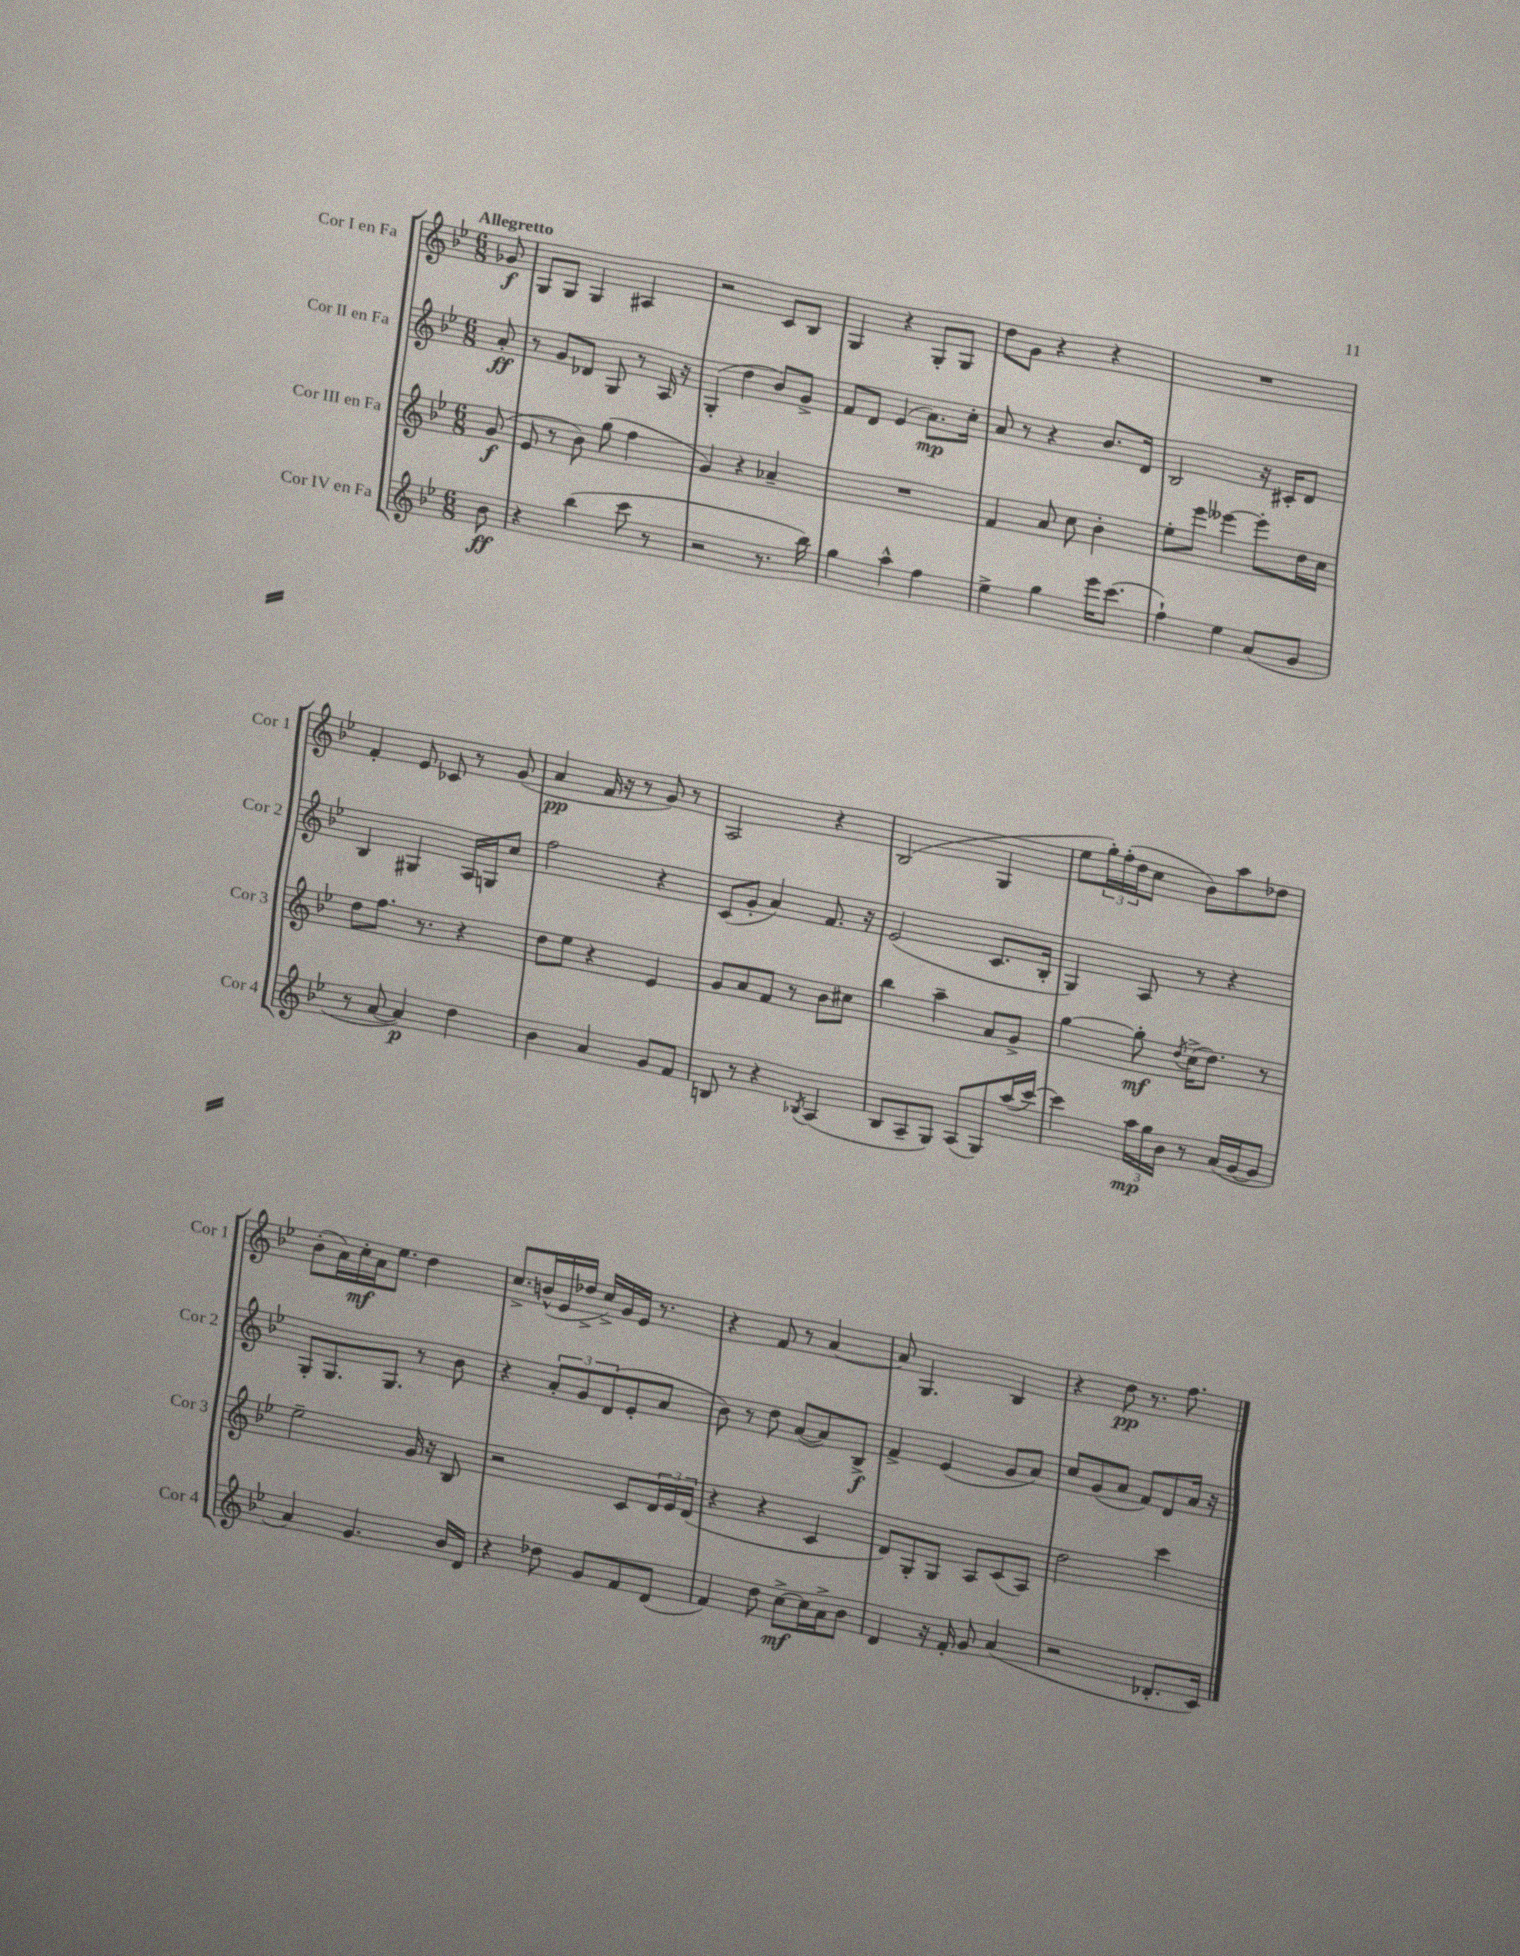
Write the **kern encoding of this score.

**kern	**dynam	**kern	**dynam	**kern	**dynam	**kern	**dynam
*part4	*part4	*part3	*part3	*part2	*part2	*part1	*part1
*staff4	*staff4	*staff3	*staff3	*staff2	*staff2	*staff1	*staff1
*I"Cor IV en Fa	*	*I"Cor III en Fa	*	*I"Cor II en Fa	*	*I"Cor I en Fa	*
*I'Cor 4	*	*I'Cor 3	*	*I'Cor 2	*	*I'Cor 1	*
*clefG2	*	*clefG2	*	*clefG2	*	*clefG2	*
*k[b-e-]	*	*k[b-e-]	*	*k[b-e-]	*	*k[b-e-]	*
*M6/8	*	*M6/8	*	*M6/8	*	*M6/8	*
=	=	=	=	=	=	=	=
!	!	!	!	!	!	!LO:TX:a:B:t=Allegretto	!
8b-\	ff	(8g/	f	8a'/	ff	8g-X/	f
=1	=1	=1	=1	=1	=1	=1	=1
4r	.	8e-/	.	8r	.	8G/L	.
.	.	8r	.	8g/L	.	8G/J	.
(4bb-\	.	8b-\)	.	8d-X/J	.	4G/	.
.	.	(8gg\	.	8G/	.	.	.
8ccc\	.	4ff\	.	8r	.	4A#X/	.
8r	.	.	.	16A/	.	.	.
.	.	.	.	16r	.	.	.
=2	=2	=2	=2	=2	=2	=2	=2
2r	.	4g/)	.	(4G'/	.	2r	.
.	.	4r	.	4dd\	.	.	.
8.r	.	4a-X~/	.	8b-/L)	.	8c/L	.
.	.	.	.	8g^/J	.	8B-/J	.
16bb-\)	.	.	.	.	.	.	.
=3	=3	=3	=3	=3	=3	=3	=3
4gg\	.	2.r	.	8f/L	.	4G/	.
.	.	.	.	8d/J	.	.	.
4aa^^\	.	.	.	(4e-/	.	4r	.
4ff\	.	.	.	8.a\L)	mp	8G'/L	.
.	.	.	.	.	.	8G/J	.
.	.	.	.	16cc'\Jk	.	.	.
=4	=4	=4	=4	=4	=4	=4	=4
4ee-^\	.	4f/	.	8a/	.	8dd\L	.
.	.	.	.	8r	.	8g\J	.
4gg\	.	8a/	.	4r	.	4r	.
.	.	8cc\	.	.	.	.	.
16eee-\KL	.	4b-'\	.	8.b-/L	.	4r	.
(8.ccc\J	.	.	.	.	.	.	.
.	.	.	.	16d/Jk	.	.	.
=5	=5	=5	=5	=5	=5	=5	=5
4ff`\)	.	8ee-'\L	.	2B-/	.	2.r	.
.	.	8eee-\J	.	.	.	.	.
4ee-\	.	[4eee--X\	.	.	.	.	.
(8a/L	.	8eee--'\L]	.	16r	.	.	.
.	.	.	.	16c#X'/KL	.	.	.
8g/J	.	16dd\L	.	8d/J	.	.	.
.	.	16cc\JJ	.	.	.	.	.
!!LO:LB:g=z
=6	=6	=6	=6	=6	=6	=6	=6
8r	.	8dd\L	.	4B-/	.	4f'/	.
[8a/	.	8.ff\J	.	.	.	.	.
4a/])	p	.	.	4G#X/	.	8e-/	.
.	.	8.r	.	.	.	.	.
.	.	.	.	.	.	8c-X/	.
4dd\	.	4r	.	16A/LL	.	8r	.
.	.	.	.	16Gn/J	.	.	.
.	.	.	.	8cc/J	.	(8g/	.
=7	=7	=7	=7	=7	=7	=7	=7
4b-\	.	8dd\L	.	2ff\	.	4a/	pp
.	.	8ee-\J	.	.	.	.	.
4a/	.	4r	.	.	.	16f/	.
.	.	.	.	.	.	16r	.
.	.	.	.	.	.	8r	.
8g/L	.	4e-/	.	4r	.	8g/)	.
8f/J	.	.	.	.	.	8r	.
=8	=8	=8	=8	=8	=8	=8	=8
8Bn/	.	8g/L	.	(8c/L	.	2A/	.
8r	.	8a/	.	8g'/J	.	.	.
4r	.	8f/J	.	4a/)	.	.	.
.	.	8r	.	.	.	.	.
8qB-X/	.	.	.	.	.	.	.
(4A/	.	8b-\L	.	8.f/	.	4r	.
.	.	8cc#X\J	.	.	.	.	.
.	.	.	.	16r	.	.	.
=9	=9	=9	=9	=9	=9	=9	=9
8B-/L	.	4bb-\	.	(2e-/	.	(2B-/	.
8A~/	.	.	.	.	.	.	.
8G/J)	.	4aa~\	.	.	.	.	.
(8A/L	.	.	.	.	.	.	.
8G/)	.	8a/L	.	8.c/L	.	4G/	.
(16aa/L	.	8g^/J	.	.	.	.	.
[16ccc/JJ)	.	.	.	16B-'/Jk	.	.	.
=10	=10	=10	=10	=10	=10	=10	=10
4ccc\]	.	[4gg\	.	4G/)	.	8ee-\L	.
.	.	.	.	.	.	24gg'\L)	.
.	.	.	.	.	.	(24ff'\	.
.	.	.	.	.	.	24dd\J	.
24aa\LL	mp	8gg'\]	mf	8A/	.	8cc\J	.
24gg\	.	.	.	.	.	.	.
24b-\JJ	.	.	.	.	.	.	.
.	.	8qdd/	.	.	.	.	.
8r	.	(16cc^\KL	.	8r	.	8b-\L)	.
.	.	8.dd\J)	.	.	.	.	.
(16a/LL	.	.	.	4r	.	8aa\	.
[16g/J	.	.	.	.	.	.	.
8g/J]	.	8r	.	.	.	8dd-X\J	.
!!LO:LB:g=z
=11	=11	=11	=11	=11	=11	=11	=11
4a/)	.	2ee-~\	.	8G'/L	.	(8b-'\L	.
.	.	.	.	8.G/	.	16a\L)	.
.	.	.	.	.	.	16cc'\	mf
4.g/	.	.	.	.	.	16a\J	.
.	.	.	.	8.G/J	.	8.ee-\J	.
.	.	16g/	.	8r	.	4dd\	.
.	.	16r	.	.	.	.	.
16b-/LL	.	8B-/	.	8b-\	.	.	.
16d/JJ	.	.	.	.	.	.	.
=12	=12	=12	=12	=12	=12	=12	=12
4r	.	2r	.	4r	.	8.cc^/L	.
.	.	.	.	.	.	(16bn^^/L	.
8dd-X\	.	.	.	12a'/L	.	16e-/	.
.	.	.	.	.	.	16dd-X^/JJ	.
.	.	.	.	12g/	.	.	.
8g/L	.	.	.	.	.	16cc^/LL)	.
.	.	.	.	(12d/	.	.	.
.	.	.	.	.	.	16g/	.
8f/	.	8c/L	.	8e-'/	.	16e-/JJ	.
.	.	.	.	.	.	8.r	.
(8d/J	.	24d/L	.	8a/J	.	.	.
.	.	24e-/	.	.	.	.	.
.	.	(24d/JJ	.	.	.	.	.
=13	=13	=13	=13	=13	=13	=13	=13
4f/)	.	4r	.	8b-\)	.	4r	.
.	.	.	.	8r	.	.	.
8dd\	.	4r	.	8dd\	.	8f/	.
[8cc^\L	mf	.	.	([8a/L	.	8r	.
16cc\L]	.	4c/	.	8a/])	.	[4a/	.
16a^\J	.	.	.	.	.	.	.
8b-\J	.	.	.	8B-^/J	f	.	.
=14	=14	=14	=14	=14	=14	=14	=14
4d/	.	8d/L)	.	4f^/	.	8a/]	.
.	.	8G'/	.	.	.	4.G/	.
16r	.	8G/J	.	(4e-/	.	.	.
16f'/	.	.	.	.	.	.	.
8g/	.	8A/L	.	.	.	.	.
(4a/	.	(8c/	.	8g/L	.	4B-/	.
.	.	8A/J)	.	8a/J)	.	.	.
=15	=15	=15	=15	=15	=15	=15	=15
2r	.	2dd\	.	8cc/L	.	4r	.
.	.	.	.	(8g/	.	.	.
.	.	.	.	8a/J	.	8dd\	pp
.	.	.	.	8f/L)	.	8.r	.
8.d-X'/L	.	4ccc\	.	8d/	.	.	.
.	.	.	.	.	.	8.ff\	.
.	.	.	.	16a/Jk	.	.	.
16c/Jk)	.	.	.	16r	.	.	.
==	==	==	==	==	==	==	==
*-	*-	*-	*-	*-	*-	*-	*-
